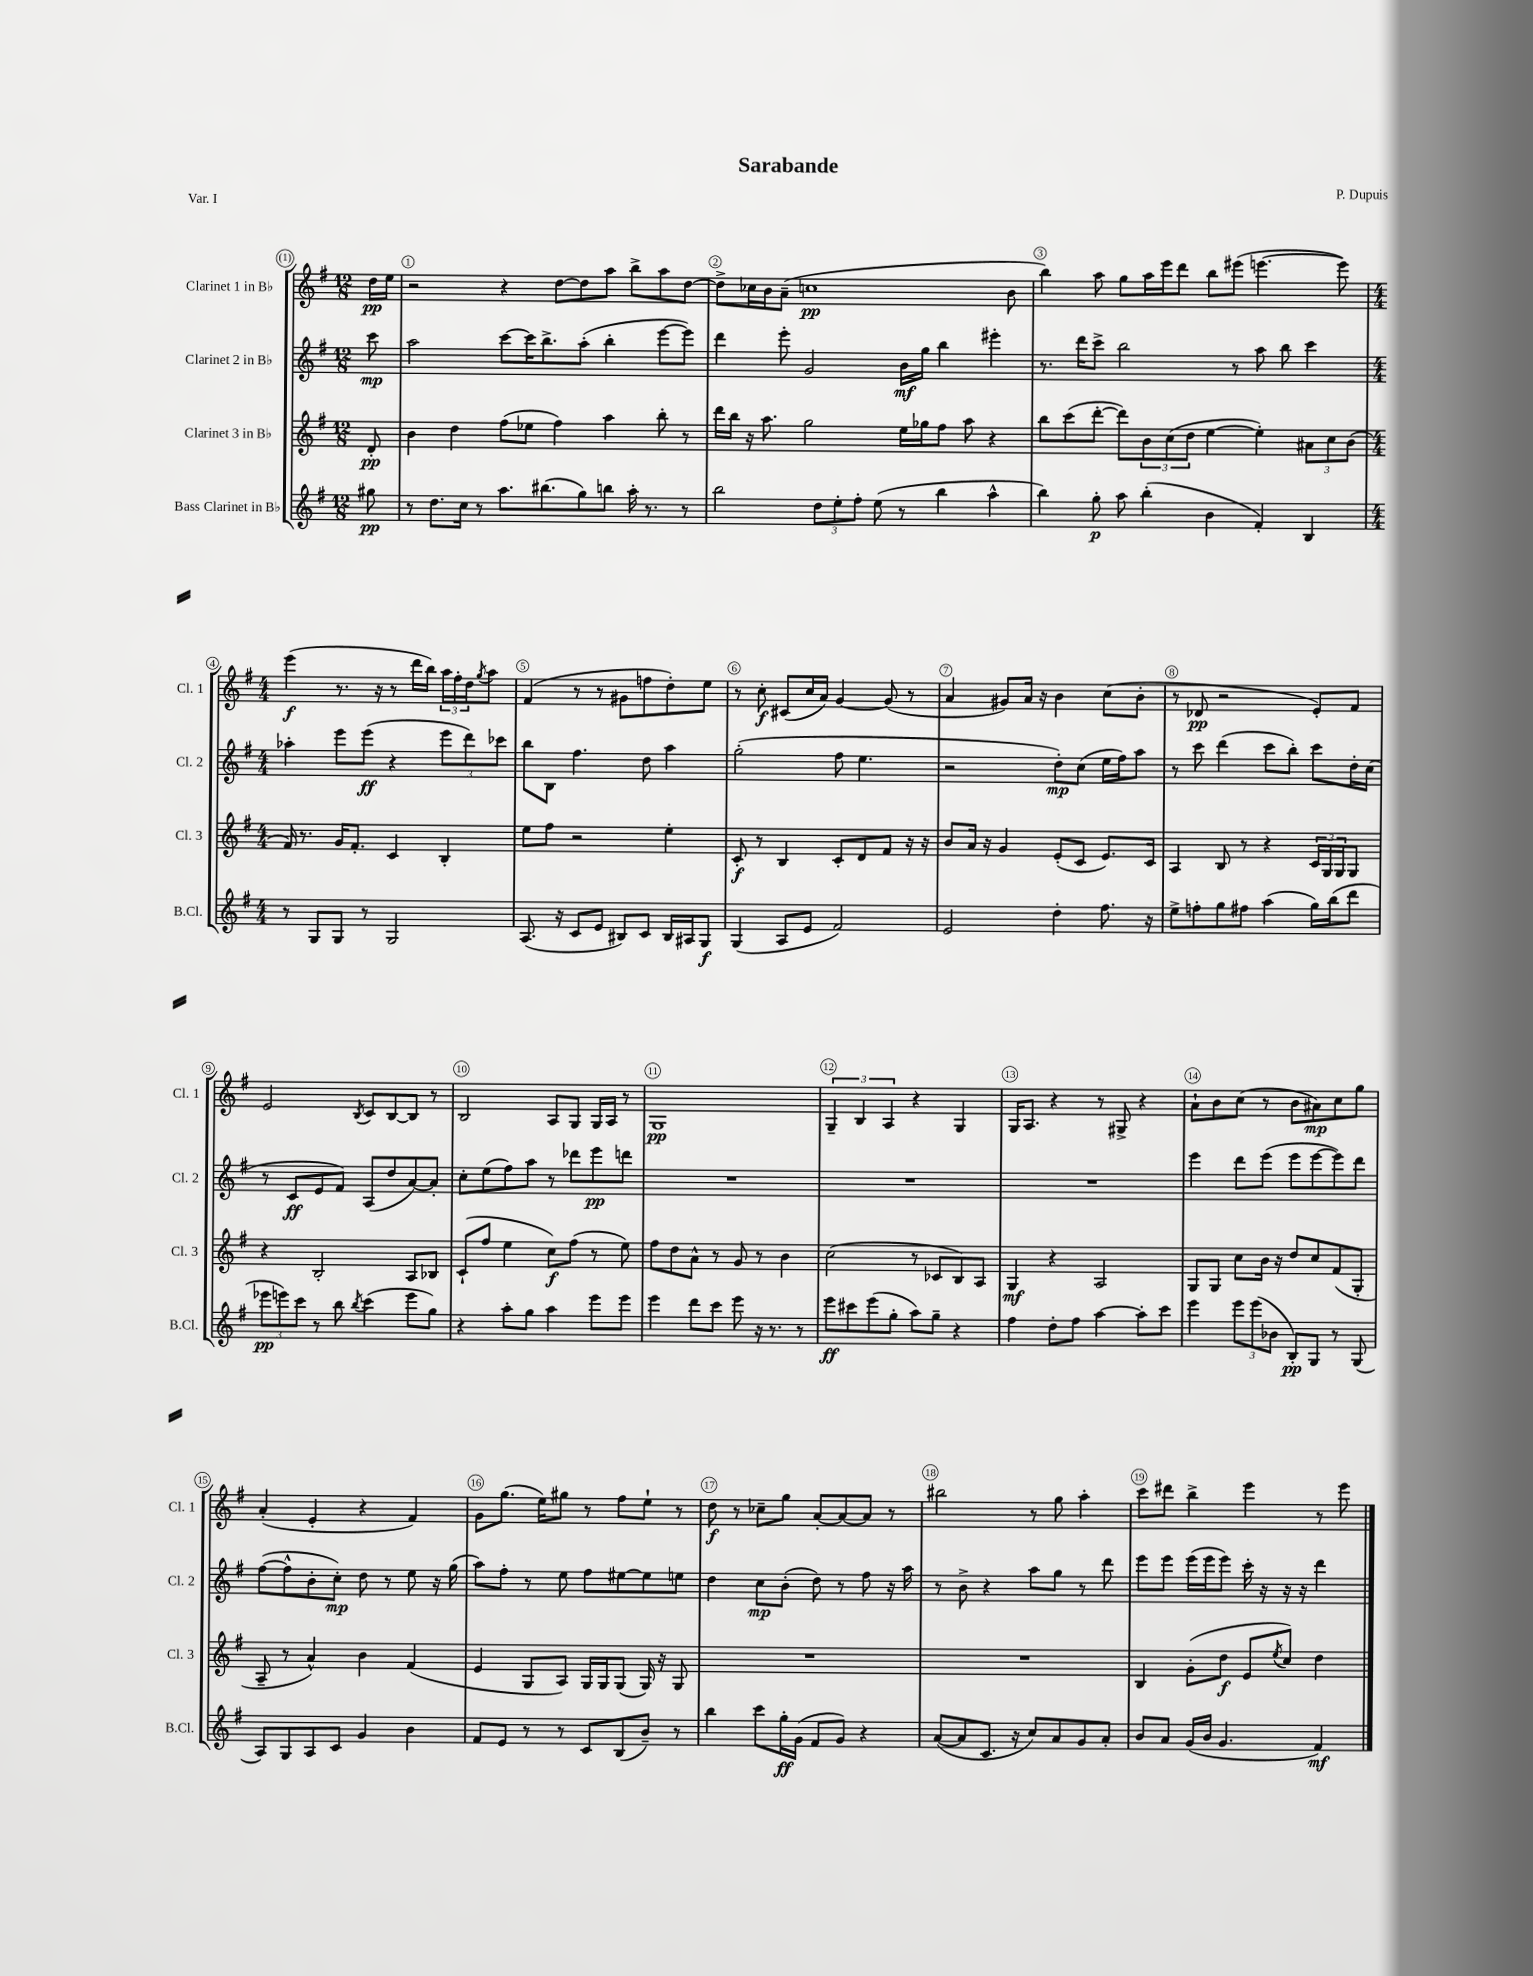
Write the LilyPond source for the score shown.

\header { title = "Sarabande" composer = "P. Dupuis" piece = "Var. I" }
<<
\new StaffGroup <<
\new Staff = "s0" \with { instrumentName = "Clarinet 1 in Bb" shortInstrumentName = "Cl. 1" } {
    \clef treble \key g \major \numericTimeSignature \time 12/8 \partial 8
    d''16\pp e''16 |
    r2 r4 d''8~ d''8 a''8 b''8-> a''8 d''8~ |
    d''8-> ces''16 b'16 a'8--( c''1\pp b'8 |
    b''4) a''8 g''8 a''16 e'''16 d'''8 b''8 eis'''8( e'''4.~ e'''8) |
    \numericTimeSignature \time 4/4 e'''4\f( r8. r16 r8 d'''16 b''16) \tuplet 3/2 { a''16 fis''16-. d''16 } \acciaccatura { g''8 } a''8 |
    fis'4( r8 r8 gis'8 f''8 d''8-.) e''8 |
    r8 c''8-.\f cis'8( c''16 a'16) g'4~ g'8( r8 |
    a'4 gis'8) a'16 r16 b'4 c''8( b'8-. |
    r8 des'8\pp r2 e'8-.) fis'8 |
    e'2 \acciaccatura { b8 } c'8 b8~ b8 r8 |
    b2 a8 g8 g16 a16 r8 |
    g1\pp |
    \tuplet 3/2 { g4-- b4 a4 } r4 g4 |
    g16 a8. r4 r8 gis8-> r4 |
    a'8-! b'8 c''8( r8 b'8 ais'8\mp) c''8 g''8 |
    a'4-.( e'4-. r4 fis'4) |
    g'8 g''8.( e''16) gis''8 r8 fis''8 e''8-! r8 |
    d''8\f r8 ces''8-- g''8 a'8~-. a'8~ a'8 r8 |
    bis''2 r8 g''8 a''4-. |
    c'''8 dis'''8 b''4-> e'''4 r8 e'''8 \bar "|." |
}
\new Staff = "s1" \with { instrumentName = "Clarinet 2 in Bb" shortInstrumentName = "Cl. 2" } {
    \clef treble \key g \major \numericTimeSignature \time 12/8 \partial 8
    c'''8\mp |
    a''2 c'''8~ c'''16 b''8.-> a''8-.( b''4-. e'''8~ e'''8) |
    d'''4 e'''8-. g'2 b'16\mf g''16 b''4 eis'''4-. |
    r8. d'''16 c'''8-> b''2 r8 a''8 b''8 c'''4 |
    \numericTimeSignature \time 4/4 aes''4-. e'''8 e'''8\ff( r4 \tuplet 3/2 { e'''8 d'''8) ces'''8 } |
    b''8 b8 fis''4. d''8 a''4 |
    g''2-.( fis''8 e''4. |
    r2 d''8-.\mp) c''8( e''16 fis''16) a''8 |
    r8 c'''8 d'''4( c'''8 b''8-.) c'''8 d''16-. c''16( |
    r8 c'8\ff e'8 fis'8) a8( d''8 a'8~) a'8-. |
    c''8-. e''8( fis''8) a''8 r8 des'''8 e'''8\pp d'''8 |
    R1 |
    R1 |
    R1 |
    e'''4 d'''8 e'''8( e'''8 e'''8~ e'''8) d'''8 |
    fis''8~( fis''8-^ b'8-. c''8-.\mp) d''8 r8 e''8 r16 g''16( |
    a''8) fis''8-. r8 e''8 fis''8 eis''8~ eis''8 e''8 |
    d''4 c''8\mp b'8-.( d''8) r8 fis''8 r16 a''16 |
    r8 b'8-> r4 a''8 g''8 r8 d'''8 |
    e'''8 e'''8 e'''16( e'''16 e'''8) c'''16-. r16 r16 r16 d'''4 \bar "|." |
}
\new Staff = "s2" \with { instrumentName = "Clarinet 3 in Bb" shortInstrumentName = "Cl. 3" } {
    \clef treble \key g \major \numericTimeSignature \time 12/8 \partial 8
    d'8-.\pp |
    b'4 d''4 fis''8( ees''8 fis''4) a''4 b''8-. r8 |
    d'''16 b''16 r16 a''8. g''2 e''16 ges''16 fis''8 a''8 r4 |
    b''8 c'''8( d'''8~-. d'''8) \tuplet 3/2 { b'8 c''8( d''8 } e''4~ e''4-.) \tuplet 3/2 { ais'8 c''8 b'8( } |
    \numericTimeSignature \time 4/4 fis'16) r8. g'16 fis'8.-. c'4 b4-. |
    e''8 fis''8 r2 e''4-. |
    c'8-.\f r8 b4 c'8-. d'8 fis'8 r16 r16 |
    b'8 a'16 r16 g'4 e'8-.( c'8 e'8.) c'16 |
    a4 b8 r8 r4 \tuplet 3/2 { c'16 g16 g16 } g8 |
    r4 b2-. a8 bes8 |
    c'8-!( fis''8 e''4 c''8\f) fis''8( r8 e''8) |
    fis''8 d''8 a'8-^ r8 g'8 r8 b'4 |
    c''2( r8 ces'8 b8) a8 |
    g4\mf r4 a2 |
    g8 g8 c''8 b'16 r16 d''8 c''8 fis'8( g8-. |
    a8-- r8 a'4-^) b'4 fis'4( |
    e'4 g8 a8) g16 g16 g8( g16) r16 g8 |
    R1 |
    R1 |
    b4 g'8-.( d''8\f e'8 \acciaccatura { e''8 } c''8) d''4 \bar "|." |
}
\new Staff = "s3" \with { instrumentName = "Bass Clarinet in Bb" shortInstrumentName = "B.Cl." } {
    \clef treble \key g \major \numericTimeSignature \time 12/8 \partial 8
    gis''8\pp |
    r8 d''8. c''16 r8 a''8. bis''8.( g''8) b''8 a''16-. r8. r8 |
    b''2 \tuplet 3/2 { d''8 e''8-. fis''8-. } e''8( r8 b''4 a''4-^ |
    b''4) g''8-.\p a''8 b''4-.( b'4 fis'4-.) b4 |
    \numericTimeSignature \time 4/4 r8 g8 g8 r8 g2 |
    a8.( r16 c'8 e'8 bis8) c'8 bis16 ais16 g8\f |
    g4( a8 e'8 fis'2) |
    e'2 d''4-. fis''8. r16 |
    e''8-> f''8-. g''8 fis''8 a''4( g''16) b''16( d'''8 |
    \tuplet 3/2 { ees'''8\pp e'''8) c'''8 } r8 b''8 \acciaccatura { b''8 } c'''4( e'''8 g''8) |
    r4 a''8-. g''8 a''4 e'''8 e'''8 |
    e'''4 d'''8 c'''8 e'''8 r16 r8. r8 |
    e'''8\ff cis'''8 e'''8( g''8-. a''8) g''8-- r4 |
    fis''4 d''8-. fis''8 a''4~ a''8-. c'''8 |
    e'''4 \tuplet 3/2 { e'''8 e'''8( bes'8 } b8-.\pp) g8 r8 g8( |
    a8) g8 a8 c'8 g'4 b'4 |
    fis'8 e'8 r8 r8 c'8 b8( b'8--) r8 |
    b''4 c'''8 g''16-.\ff g'16( fis'8 g'8) r4 |
    a'8~( a'8 c'8. r16 c''8) a'8 g'8 a'8-. |
    b'8 a'8 g'16( b'16 g'4. fis'4\mf) \bar "|." |
}
>>
>>
\layout { \context { \Score \override BarNumber.break-visibility = ##(#f #t #t) barNumberVisibility = #all-bar-numbers-visible \override BarNumber.stencil = #(make-stencil-circler 0.1 0.3 ly:text-interface::print) } }
